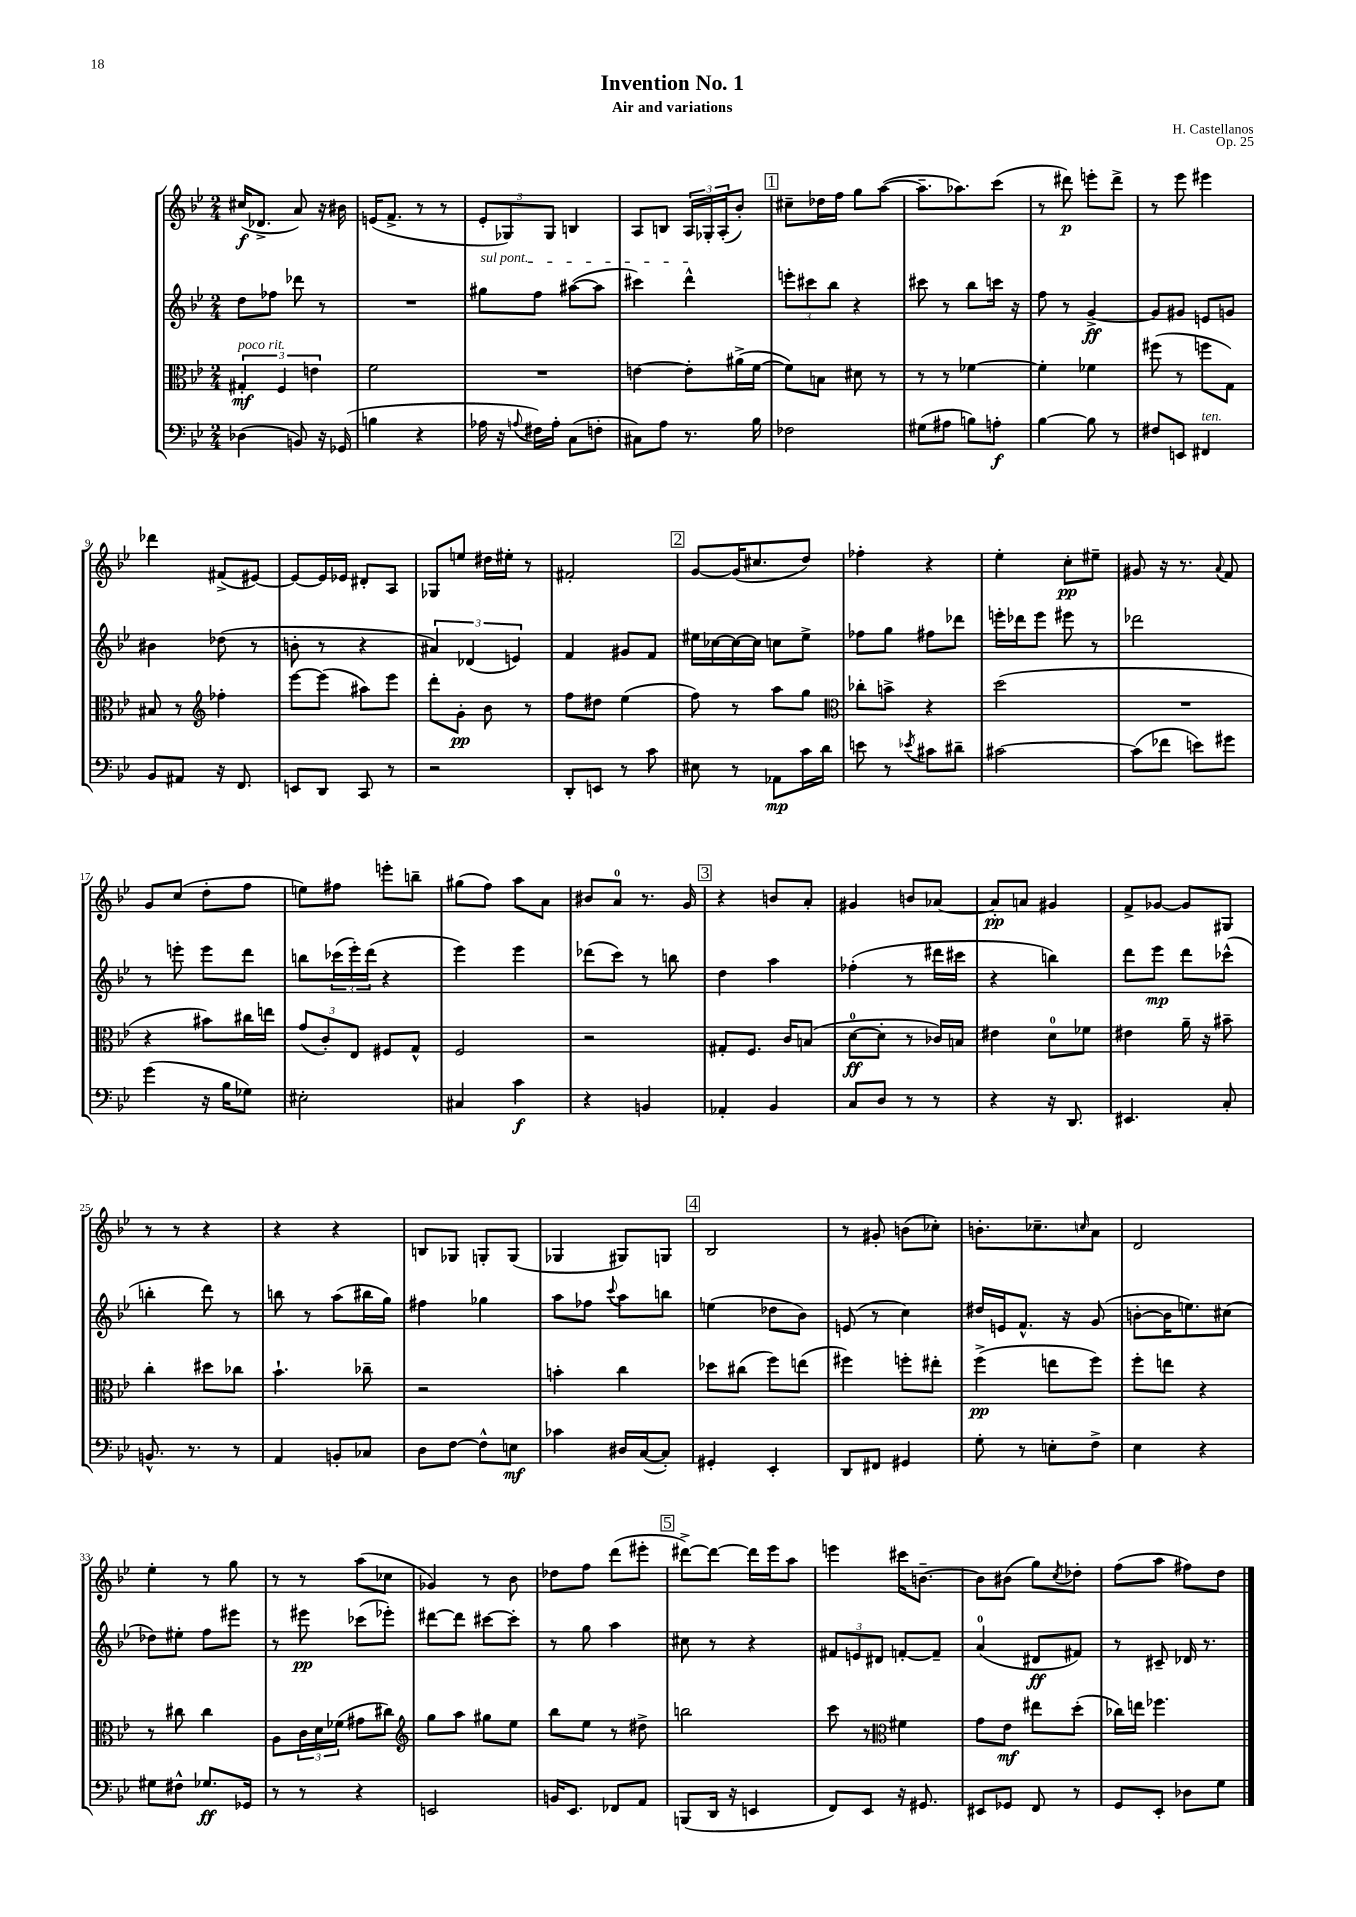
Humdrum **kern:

**kern	**dynam	**kern	**dynam	**kern	**dynam	**kern	**dynam
*part4	*part4	*part3	*part3	*part2	*part2	*part1	*part1
*staff4	*staff4	*staff3	*staff3	*staff2	*staff2	*staff1	*staff1
*clefF4	*	*clefC3	*	*clefG2	*	*clefG2	*
*k[b-e-]	*	*k[b-e-]	*	*k[b-e-]	*	*k[b-e-]	*
*M2/4	*	*M2/4	*	*M2/4	*	*M2/4	*
=1	=1	=1	=1	=1	=1	=1	=1
!	!	!LO:TX:a:i:t=poco rit.	!	!	!	!	!
(4D-X\	.	6G#X'/	mf	8dd\L	.	(16cc#X/KL	f
.	.	.	.	.	.	8.d-X^/J	.
.	.	.	.	8ff-X\J	.	.	.
.	.	6F/	.	.	.	.	.
8BBn/)	.	.	.	8ddd-X\	.	8a/)	.
.	.	6en\	.	.	.	.	.
16r	.	.	.	8r	.	16r	.
(16GG-X/	.	.	.	.	.	16b#X\	.
=2	=2	=2	=2	=2	=2	=2	=2
4Bn\	.	2f\	.	2r	.	(16en/KL	.
.	.	.	.	.	.	8.f^/J	.
4r	.	.	.	.	.	8r	.
.	.	.	.	.	.	8r	.
=3	=3	=3	=3	=3	=3	=3	=3
!	!	!	!	!LO:TX:a:i:t=sul pont.	!	!	!
16A-X\	.	2r	.	8gg#X\L	.	12e-'/L	.
16r	.	.	.	.	.	.	.
.	.	.	.	.	.	12G-X/)	.
8qqAn/	.	.	.	.	.	.	.
16F#X\LL)	.	.	.	8ff\J	.	.	.
.	.	.	.	.	.	12G-/J	.
16A'\JJ	.	.	.	.	.	.	.
(8C\L	.	.	.	([8aa#X\L	.	4Bn/	.
8Fn'\J	.	.	.	8aa#\J]	.	.	.
=4	=4	=4	=4	=4	=4	=4	=4
8C#X\L)	.	[4en\	.	4ccc#X\)	.	8A/L	.
8A\J	.	.	.	.	.	8Bn/J	.
8.r	.	8e'\L]	.	4ddd^^\	.	24A/LL	.
.	.	.	.	.	.	24G-X'/	.
.	.	.	.	.	.	(24A'/J	.
.	.	(16a#X^\L	.	.	.	8b-'/J)	.
16B-\	.	[16f\JJ	.	.	.	.	.
!!LO:REH:place=s1:t=1
=5	=5	=5	=5	=5	=5	=5	=5
2F-X\	.	8f\L])	.	12eeen'\L	.	8cc#X~\L	.
.	.	.	.	12ccc#X\	.	.	.
.	.	8Bn\J	.	.	.	16dd-X\L	.
.	.	.	.	12bb-\J	.	.	.
.	.	.	.	.	.	16ff\JJ	.
.	.	8d#X\	.	4r	.	8gg\L	.
.	.	8r	.	.	.	([8aa\J	.
=6	=6	=6	=6	=6	=6	=6	=6
(8G#X\L	.	8r	.	8ccc#X\	.	8.aa~\L]	.
8A#X\J	.	8r	.	8r	.	.	.
.	.	.	.	.	.	8.aa-X\)	.
8Bn\L)	.	[4f-X\	.	8bb-\L	.	.	.
8An'\J	f	.	.	16cccn\Jk	.	(8ccc\J	.
.	.	.	.	16r	.	.	.
=7	=7	=7	=7	=7	=7	=7	=7
[4B-\	.	4f-'\]	.	8ff\	.	8r	.
.	.	.	.	8r	.	8ddd#X\)	p
8B-\]	.	4f-X\	.	[4g^/	ff	8eeen'\L	.
8r	.	.	.	.	.	8ddd#^\J	.
=8	=8	=8	=8	=8	=8	=8	=8
8F#X/L	.	(8ff#X\	.	8g/L]	.	8r	.
8EEn/J	.	8r	.	8g#X/J	.	8eee-\	.
!LO:TX:a:i:t=ten.	!	!	!	!	!	!	!
4FF#X/	.	8ffn\L	.	8en/L	.	4eee#X\	.
.	.	8G\J)	.	8gn/J	.	.	.
!!LO:LB:g=z
=9	=9	=9	=9	=9	=9	=9	=9
8BB-/L	.	8B#X/	.	4b#X\	.	4ddd-X\	.
8AA#X/J	.	8r	.	.	.	.	.
*	*	*clefG2	*	*	*	*	*
16r	.	4ff-X'\	.	(8dd-X\	.	(8f#X^/L	.
8.FF/	.	.	.	.	.	.	.
.	.	.	.	8r	.	[8e#X/J)	.
=10	=10	=10	=10	=10	=10	=10	=10
8EEn/L	.	[8eee-\L	.	8bn'\	.	8e#/L_	.
8DD/J	.	(8eee-\J]	.	8r	.	16e#/L]	.
.	.	.	.	.	.	16e-X/JJ	.
8CC/	.	8aa#X\L)	.	4r	.	8d#X'/L	.
8r	.	8eee-\J	.	.	.	8A/J	.
=11	=11	=11	=11	=11	=11	=11	=11
2r	.	8ddd'\L	.	6a#X/)	.	8G-X/L	.
.	.	8g'\J	pp	.	.	8een/J	.
.	.	.	.	(6d-X/	.	.	.
.	.	8b-\	.	.	.	16dd#X\LL	.
.	.	.	.	.	.	16ee#X'\JJ	.
.	.	.	.	6en/)	.	.	.
.	.	8r	.	.	.	8r	.
=12	=12	=12	=12	=12	=12	=12	=12
8DD'/L	.	8ff\L	.	4f/	.	2f#X'/	.
8EEn/J	.	8dd#X\J	.	.	.	.	.
8r	.	(4ee-\	.	8g#X/L	.	.	.
8c\	.	.	.	8f/J	.	.	.
!!LO:REH:place=s1:t=2
=13	=13	=13	=13	=13	=13	=13	=13
8E#X\	.	8ff\)	.	16ee#X\LL	.	[8g/L	.
.	.	.	.	[16cc-X\	.	.	.
8r	.	8r	.	16cc-\_	.	(16g/K]	.
.	.	.	.	16cc-\JJ]	.	8.cc#X/	.
8AA-X\L	mp	8aa\L	.	8ccn\L	.	.	.
16c\L	.	8gg\J	.	8ee#^\J	.	8dd/J)	.
16d\JJ	.	.	.	.	.	.	.
=14	=14	=14	=14	=14	=14	=14	=14
*	*	*clefC3	*	*	*	*	*
8en\	.	8cc-X'\L	.	8ff-X\L	.	4ff-X'\	.
8r	.	8bn^\J	.	8gg\J	.	.	.
8qe-X/	.	.	.	.	.	.	.
8c#X\L	.	4r	.	8ff#X\L	.	4r	.
8d#X~\J	.	.	.	8ddd-X\J	.	.	.
=15	=15	=15	=15	=15	=15	=15	=15
[2c#X\	.	(2dd\	.	16eeen'\LL	.	4ee-'\	.
.	.	.	.	16ddd-X\J	.	.	.
.	.	.	.	8eee\J	.	.	.
.	.	.	.	8eee#X\	.	8cc'\L	pp
.	.	.	.	8r	.	8ee#X~\J	.
=16	=16	=16	=16	=16	=16	=16	=16
(8c#\L]	.	2r	.	2ddd-X\	.	8g#X/	.
8f-X\J	.	.	.	.	.	16r	.
.	.	.	.	.	.	8.r	.
8en\L)	.	.	.	.	.	.	.
.	.	.	.	.	.	8qqa/	.
8g#X\J	.	.	.	.	.	8f/	.
!!LO:LB:g=z
=17	=17	=17	=17	=17	=17	=17	=17
(4g\	.	4r	.	8r	.	8g/L	.
.	.	.	.	8eeen'\	.	(8cc/J	.
16r	.	8b#X\L)	.	8eee\L	.	8dd'\L	.
16B-\KL	.	.	.	.	.	.	.
8G-X\J)	.	16cc#X\L	.	8ddd\J	.	8ff\J	.
.	.	16een\JJ	.	.	.	.	.
=18	=18	=18	=18	=18	=18	=18	=18
2E#X'\	.	(12g/L	.	8bbn\L	.	8een\L)	.
.	.	12c'/)	.	.	.	.	.
.	.	.	.	(24ccc-X\L	.	8ff#X\J	.
.	.	12E-/J	.	24eee-'\)	.	.	.
.	.	.	.	(24ddd\JJ	.	.	.
.	.	8F#X/L	.	4r	.	8eeen'\L	.
.	.	8G^^/J	.	.	.	8bbn~\J	.
=19	=19	=19	=19	=19	=19	=19	=19
4C#X/	.	2F/	.	4eee-\)	.	(8gg#X\L	.
.	.	.	.	.	.	8ff\J)	.
4c\	f	.	.	4eee-\	.	8aa\L	.
.	.	.	.	.	.	8a\J	.
=20	=20	=20	=20	=20	=20	=20	=20
4r	.	2r	.	(8ddd-X\L	.	8b#X/L	.
.	.	.	.	8ccc\J)	.	8a/J	.
4BBn/	.	.	.	8r	.	8.r	.
.	.	.	.	8bbn\	.	.	.
.	.	.	.	.	.	16g/	.
!!LO:REH:place=s1:t=3
=21	=21	=21	=21	=21	=21	=21	=21
4AA-X'/	.	8G#X'/L	.	4dd\	.	4r	.
.	.	8.F/J	.	.	.	.	.
4BB-/	.	.	.	4aa\	.	8bn/L	.
.	.	16c/KL	.	.	.	.	.
.	.	(8Bn/J	.	.	.	8a'/J	.
=22	=22	=22	=22	=22	=22	=22	=22
8C/L	.	[8d\L	ff	(4ff-X'\	.	4g#X/	.
8D/J	.	8d'\J]	.	.	.	.	.
8r	.	8r	.	8r	.	8bn/L	.
8r	.	16c-X/LL)	.	16ddd#X\LL	.	[8a-X/J	.
.	.	16Bn/JJ	.	16ccc#X\JJ	.	.	.
=23	=23	=23	=23	=23	=23	=23	=23
4r	.	4e#X\	.	4r	.	8a-'/L]	pp
.	.	.	.	.	.	8an/J	.
16r	.	8d\L	.	4bbn\)	.	4g#X/	.
8.DD/	.	.	.	.	.	.	.
.	.	8f-X\J	.	.	.	.	.
=24	=24	=24	=24	=24	=24	=24	=24
4.EE#X/	.	4e#X\	.	8ddd\L	.	8f^/L	.
.	.	.	.	8eee-\J	mp	[8g-X/J	.
.	.	16a~\	.	8ddd\L	.	8g-/L]	.
.	.	16r	.	.	.	.	.
8C'/	.	8b#X~\	.	(8ccc-X^^\J	.	8G#X/J	.
!!LO:LB:g=z
=25	=25	=25	=25	=25	=25	=25	=25
8.BBn^^/	.	4cc'\	.	4bbn'\	.	8r	.
.	.	.	.	.	.	8r	.
8.r	.	.	.	.	.	.	.
.	.	8dd#X\L	.	8ddd\)	.	4r	.
8r	.	8cc-X\J	.	8r	.	.	.
=26	=26	=26	=26	=26	=26	=26	=26
4AA/	.	4.b-`\	.	8bbn\	.	4r	.
.	.	.	.	8r	.	.	.
8BBn'/L	.	.	.	(8aa\L	.	4r	.
8C-X/J	.	8cc-X~\	.	16bb#X\L	.	.	.
.	.	.	.	16gg\JJ)	.	.	.
=27	=27	=27	=27	=27	=27	=27	=27
8D\L	.	2r	.	4ff#X\	.	8Bn/L	.
[8F\J	.	.	.	.	.	8G-X/J	.
8F^^\L]	.	.	.	4gg-X\	.	8Gn'/L	.
8En\J	mf	.	.	.	.	(8G/J	.
=28	=28	=28	=28	=28	=28	=28	=28
4c-X\	.	4bn'\	.	8aa\L	.	4G-X/	.
.	.	.	.	8ff-X\J	.	.	.
.	.	.	.	8qqccc/	.	.	.
16D#X/LL	.	4cc\	.	8aa\L	.	8G#X/L)	.
([16C/J	.	.	.	.	.	.	.
8C'/J])	.	.	.	8bbn\J	.	8Gn/J	.
!!LO:REH:place=s1:t=4
=29	=29	=29	=29	=29	=29	=29	=29
4GG#X'/	.	8dd-X\L	.	(4een\	.	2B-/	.
.	.	(8cc#X\J	.	.	.	.	.
4EE-'/	.	8ff\L)	.	8dd-X\L	.	.	.
.	.	(8een\J	.	8b-\J)	.	.	.
=30	=30	=30	=30	=30	=30	=30	=30
8DD/L	.	4ff#X\)	.	(8en/	.	8r	.
8FF#X/J	.	.	.	8r	.	8g#X'/	.
4GG#X/	.	8ffn'\L	.	4cc\)	.	(8bn\L	.
.	.	8ee#X'\J	.	.	.	8cc-X'\J)	.
=31	=31	=31	=31	=31	=31	=31	=31
8G'\	.	(4ff^\	pp	16dd#X/LL	.	8.bn'\L	.
.	.	.	.	16en/J	.	.	.
8r	.	.	.	8.f^^/J	.	.	.
.	.	.	.	.	.	8.cc-X~\	.
8En'\L	.	8een\L	.	.	.	.	.
.	.	.	.	16r	.	.	.
.	.	.	.	.	.	16qqccn/	.
8F^\J	.	8ff\J)	.	(8g/	.	8a\J	.
=32	=32	=32	=32	=32	=32	=32	=32
4E-\	.	8ff'\L	.	[8bn'\L	.	2d/	.
.	.	8een\J	.	16b\K]	.	.	.
.	.	.	.	8.een\)	.	.	.
4r	.	4r	.	.	.	.	.
.	.	.	.	(8cc#X\J	.	.	.
!!LO:LB:g=z
=33	=33	=33	=33	=33	=33	=33	=33
8G#X\L	.	8r	.	8dd-X\L)	.	4ee-'\	.
8F#X^^\J	.	8cc#X\	.	8ee#X'\J	.	.	.
8.G-X/L	ff	4cc#\	.	8ff\L	.	8r	.
.	.	.	.	8eee#X\J	.	8gg\	.
16GG-X/Jk	.	.	.	.	.	.	.
=34	=34	=34	=34	=34	=34	=34	=34
8r	.	8A\L	.	8r	.	8r	.
8r	.	24c\L	.	8eee#X\	pp	8r	.
.	.	24d\	.	.	.	.	.
.	.	(24f-X\JJ	.	.	.	.	.
4r	.	8g#X\L	.	(8ccc-X\L	.	(8aa\L	.
.	.	8cc#X\J)	.	8eee-X'\J)	.	8cc-X\J	.
=35	=35	=35	=35	=35	=35	=35	=35
*	*	*clefG2	*	*	*	*	*
2EEn/	.	8gg\L	.	[8ddd#X\L	.	4g-X/)	.
.	.	8aa\J	.	8ddd#\J]	.	.	.
.	.	8gg#X\L	.	[8ccc#X\L	.	8r	.
.	.	8ee-\J	.	8ccc#'\J]	.	8b-\	.
=36	=36	=36	=36	=36	=36	=36	=36
16BBn/KL	.	8bb-\L	.	8r	.	8dd-X\L	.
8.EE-/J	.	.	.	.	.	.	.
.	.	8ee-\J	.	8gg\	.	8ff\J	.
8FF-X/L	.	8r	.	4aa\	.	(8ddd\L	.
8AA/J	.	8dd#X^\	.	.	.	8eee#X'\J	.
!!LO:REH:place=s1:t=5
=37	=37	=37	=37	=37	=37	=37	=37
(8BBBn/L	.	2bbn\	.	8cc#X\	.	[8ddd#X^\L)	.
16DD/Jk	.	.	.	8r	.	8ddd#\J_	.
16r	.	.	.	.	.	.	.
4EEn/	.	.	.	4r	.	16ddd#\LL]	.
.	.	.	.	.	.	16eee-\J	.
.	.	.	.	.	.	8aa\J	.
=38	=38	=38	=38	=38	=38	=38	=38
8FF/L)	.	8ccc\	.	12f#X/L	.	4eeen\	.
.	.	.	.	12en/	.	.	.
8EE-/J	.	8r	.	.	.	.	.
.	.	.	.	12d#X/J	.	.	.
*	*	*clefC3	*	*	*	*	*
16r	.	4f#X\	.	[8fn'/L	.	16ccc#X\KL	.
8.GG#X/	.	.	.	.	.	[8.bn~\J	.
.	.	.	.	8f~/J]	.	.	.
=39	=39	=39	=39	=39	=39	=39	=39
8EE#X/L	.	8g\L	.	(4a/	.	8b\L]	.
8GG-X/J	.	8e-\J	mf	.	.	(8b#X\J	.
8FF/	.	8ee#X\L	.	8d#X/L	ff	8gg\L)	.
.	.	.	.	.	.	8qcc/	.
8r	.	(8dd'\J	.	8f#X/J)	.	8dd-X'\J	.
=40	=40	=40	=40	=40	=40	=40	=40
8GG/L	.	16cc-X\LL)	.	8r	.	(8ff\L	.
.	.	16een\JJ	.	.	.	.	.
8EE-'/J	.	4.ff-X\	.	8c#X~/	.	8aa\J	.
8D-X\L	.	.	.	16d-X/	.	8ff#X\L)	.
.	.	.	.	8.r	.	.	.
8G\J	.	.	.	.	.	8dd\J	.
==	==	==	==	==	==	==	==
*-	*-	*-	*-	*-	*-	*-	*-
